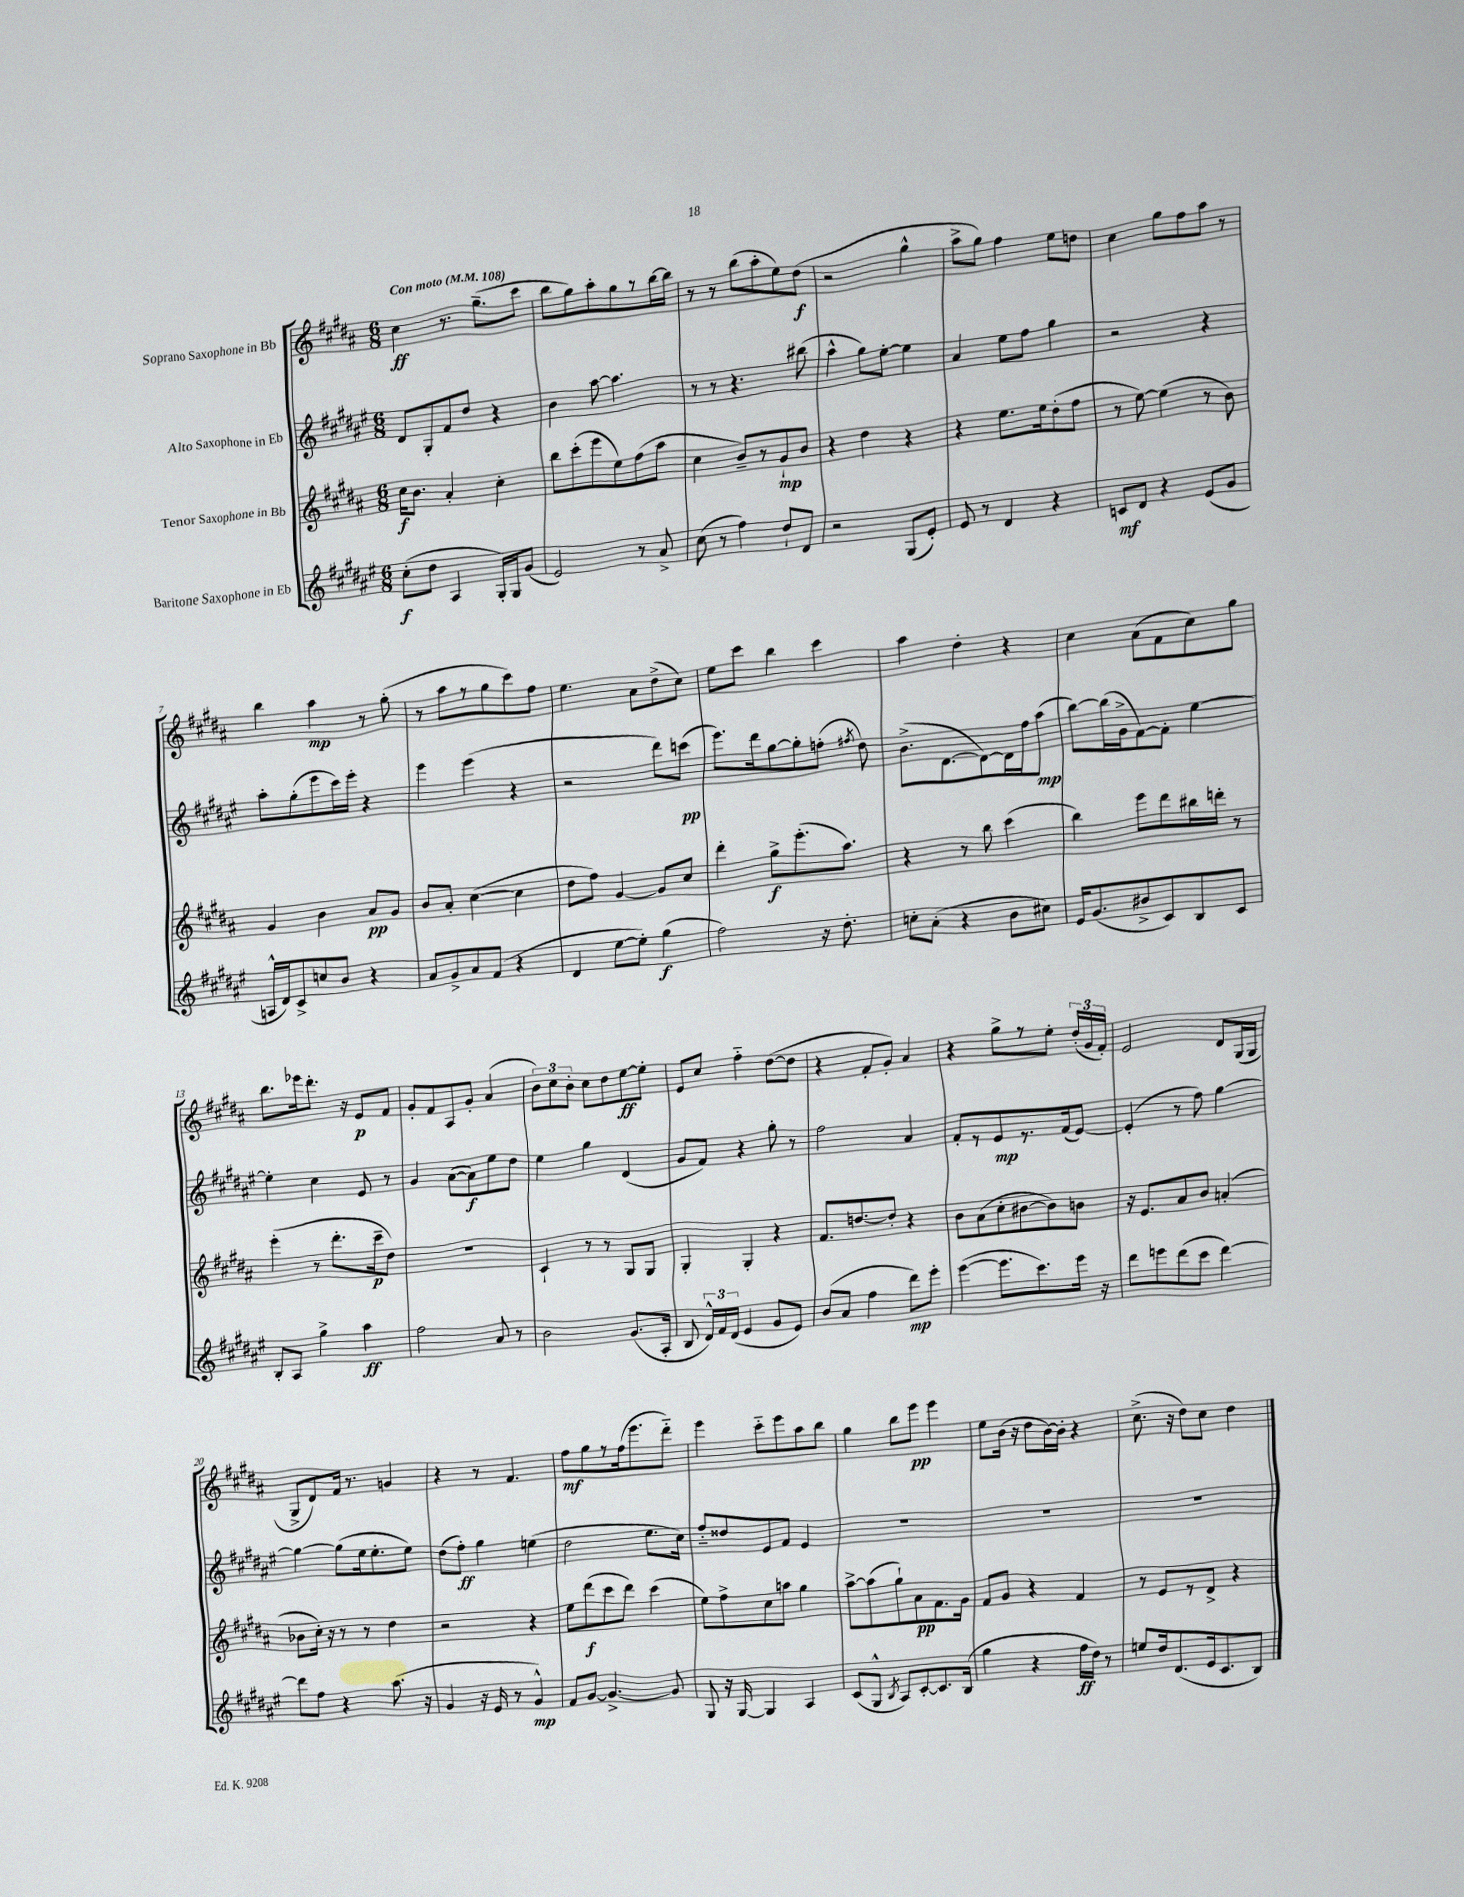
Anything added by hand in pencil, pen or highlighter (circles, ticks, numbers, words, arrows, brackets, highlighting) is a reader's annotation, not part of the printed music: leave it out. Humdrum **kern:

**kern	**kern	**kern	**kern
*staff4	*staff3	*staff2	*staff1
*clefG2	*clefG2	*clefG2	*clefG2
*k[f#c#g#d#a#e#]	*k[f#c#g#d#a#]	*k[f#c#g#d#a#e#]	*k[f#c#g#d#a#]
*M6/8	*M6/8	*M6/8	*M6/8
*MM108	*MM108	*MM108	*MM108
(8cc#'	16cc#	8d#	4cc#
.	8.b	.	.
8dd#	.	8G#'	.
4A#	4a#'	8f#	8.r
.	.	8dd#	.
.	.	.	(8.gg#~
16G#')	4cc#'	4r	.
16G#	.	.	.
(8g#	.	.	8ccc#
=	=	=	=
2e#)	8bb	4b	8bb
.	(8ccc#'	.	8gg#)
.	8eee	[8aa#	8aa#'
.	8ee)	4.aa#]	8gg#
8r	(8ff#	.	8r
8a#^	8aa#	.	[16bb
.	.	.	16bb]
=	=	=	=
(8cc#	4cc#	8r	8r
8r	.	8r	8r
4ff#)	8b~)	4.r	(8bb
.	8r	.	8aa#'
8dd#`	8g#`	.	8ee)
8d#	8b	(8bb#	(8dd#
=	=	=	=
2r	4r	4aa#^^	2r
.	4dd#	8gg#)	.
.	.	[8ee#'	.
(8G#	4r	4ee#]	4gg#^^
8e#')	.	.	.
=	=	=	=
8e#	4r	4a#	8aa#^
8r	.	.	8gg#)
4d#	8.ee	8ee#	4ff#
.	.	8ff#	.
.	16ee	.	.
4r	(8dd#'	4gg#	8ee
.	8ff#	.	8dd
=	=	=	=
8c	8r	2r	4cc#
8d#	[8ee)	.	.
4r	(4ee]	.	8gg#
.	.	.	8ff#
(8e#	8r	4r	8aa#
8g#	8b)	.	8r
=	=	=	=
16A^^	4g#	8aa#'	4bb
16d#)	.	.	.
8c#^	.	(8gg#'	.
8cc	4b	8eee#	4aa#
8b	.	16ccc#)	.
.	.	16eee#'	.
4r	8a#	4r	8r
.	8g#	.	(8gg#'
=	=	=	=
8a#	8b	4eee#	8r
8g#^	8a#'	.	8aa#
8a#	([4cc#	(4eee#	8r
(8f#	.	.	8gg#
4r	4cc#]	4r	8ccc#)
.	.	.	8ff#
=	=	=	=
4d#	8dd#	2r	4.ee
.	8ff#)	.	.
[8ee#	[4g#	.	.
8ee#'])	.	.	8a#
(4gg#	8g#]	8ddd#)	(8dd#^
.	8cc#	(8ccc	8cc#)
=	=	=	=
2ff#)	4ddd#'	8.eee#)	8ee
.	.	.	8ccc#
.	.	16ddd#	.
.	8gg#^	[8gg#	4bb
.	(8.eee'	8gg#']	.
16r	.	(8ff'	4ccc#
8.dd#'	8.aa#)	.	.
.	.	8qff#	.
.	.	8dd#)	.
=	=	=	=
8cc'	4r	(8.b^	4aa#
(8a#'	.	.	.
.	.	[8.d#	.
4r	8r	.	4dd#'
.	8bb	8d#_)	.
8b	(4ccc#	16d#]	4r
.	.	16ff#	.
8cc#)	.	(8aa#	.
=	=	=	=
16e#	4bb)	[8bb)	4cc#
(8.g#	.	.	.
.	.	(16bb]	.
.	.	16g#^	.
8b#^	8eee	[8f#)	(8a#
8c#)	8ddd#	8f#']	8f#
8B	16bb#	[4ee#	8cc#)
.	16ddd'	.	.
8c#	8r	.	8gg#
=	=	=	=
8B'	(4eee'	4ee#']	8.bb
8A#	.	.	.
.	.	.	16eee-
4gg#^	8r	4cc#	8.ddd#'
.	8.ddd#'	.	.
.	.	.	16r
4aa#	.	8e#	8e
.	16ccc#~	.	.
.	8dd#)	8r	8f#
=	=	=	=
2ff#	2.r	4g#	8g#'
.	.	.	8f#
.	.	([8a#	8A#
.	.	8a#])	8g#'
8a#	.	8ee#	(4a#
8r	.	8dd#	.
=	=	=	=
2b	4c#`	4ee#	12b)
.	.	.	12cc#
.	.	.	12b'
.	8r	4gg#	8cc#
.	8r	.	8dd#
(8.g#	8G#	(4d#	[8ee
.	8G#	.	8ee']
16A#'	.	.	.
=	=	=	=
8B	4G#'	8g#	8e
24d#^^)	.	8f#)	8cc#
24f#	.	.	.
(24d#	.	.	.
4e#	4G#'	4r	4ff#'~
8g#	4r	8gg#'	([8dd#
8e#)	.	8r	8dd#]
=	=	=	=
(8b	8.f#	2ff#	4r
8a#	.	.	.
.	[8.dd	.	.
4ff#	.	.	8f#'
.	8dd']	.	8g#')
8ddd#)	4r	4a#	4a#
8eee#'	.	.	.
=	=	=	=
([4eee#	8b	8f#'	4r
.	(8a#	8r	.
8.eee#]	8cc#'	8e#	8gg#^
.	[8b#	8.r	8r
8.ccc#)	.	.	.
.	8b#])	.	8ee'
.	.	(16f#	.
16eee#	8b	[8e#)	(24dd#'
.	.	.	24g#
16r	.	.	.
.	.	.	24f#')
=	=	=	=
8ddd#	16r	(4e#']	2e
.	8.e	.	.
8eee	.	.	.
(8ddd#	8a#	8r	.
8ccc#	8b	8ff#)	.
[4ddd#)	(4a'	[4gg#	8d#
.	.	.	(16G#
.	.	.	16G#
=	=	=	=
8ddd#]	8b-	4gg#_	8G#^
8ff#	16cc#')	.	8d#)
.	16r	.	.
4r	8r	(8gg#]	16f#
.	.	.	8.r
.	8r	16ee#	.
.	.	8.ee#'	.
(8.aa#	4dd#	.	4g
.	.	8ee#)	.
16r	.	.	.
=	=	=	=
4g#	2r	(8dd#	4r
.	.	8ff#')	.
16r	.	4gg#	8r
16e#	.	.	.
8r	.	.	4.f#
4g#^^)	4r	(4ee	.
=	=	=	=
8f#	8ee	2dd#	8ff#
[8g#	(8ddd#	.	8gg#
4.g#^_	8ccc#	.	8r
.	8ddd#)	.	(16ff#
.	.	.	8.eee
.	(4ccc#	8.ee#	.
8g#]	.	.	8ddd#'~)
.	.	16cc#)	.
=	=	=	=
8G#	8ee)	8ff#'~	4eee
16r	8ff#^	8dd##	.
[16G#	.	.	.
4G#]	8cc#	8e#	8ccc#'~
.	8aa	8f#	8eee
4A#	4gg#	4e#	8aa#
.	.	.	8bb
=	=	=	=
(8c#	[8aa#^	2.r	4gg#
8G#^^	(8aa#]	.	.
8qB	.	.	.
8A#)	8gg#`)	.	8bb
[8c#'	8a#	.	8eee
8.c#]	8.f#	.	4eee
(16B	16g#	.	.
=	=	=	=
4gg#	8f#	2.r	8ee
.	8g#	.	(16b
.	.	.	16r
4r	4r	.	8dd#
.	.	.	[16b)
.	.	.	16b']
16ff#	4f#	.	4r
16dd#)	.	.	.
8r	.	.	.
=	=	=	=
8ee	8r	2.r	(8.cc#^
16dd#	8e	.	.
(8.d#	.	.	16r
.	8r	.	8dd#)
16e#	8d#^	.	8cc#
8.c#	.	.	.
.	4r	.	4dd#
8B)	.	.	.
==	==	==	==
*-	*-	*-	*-
